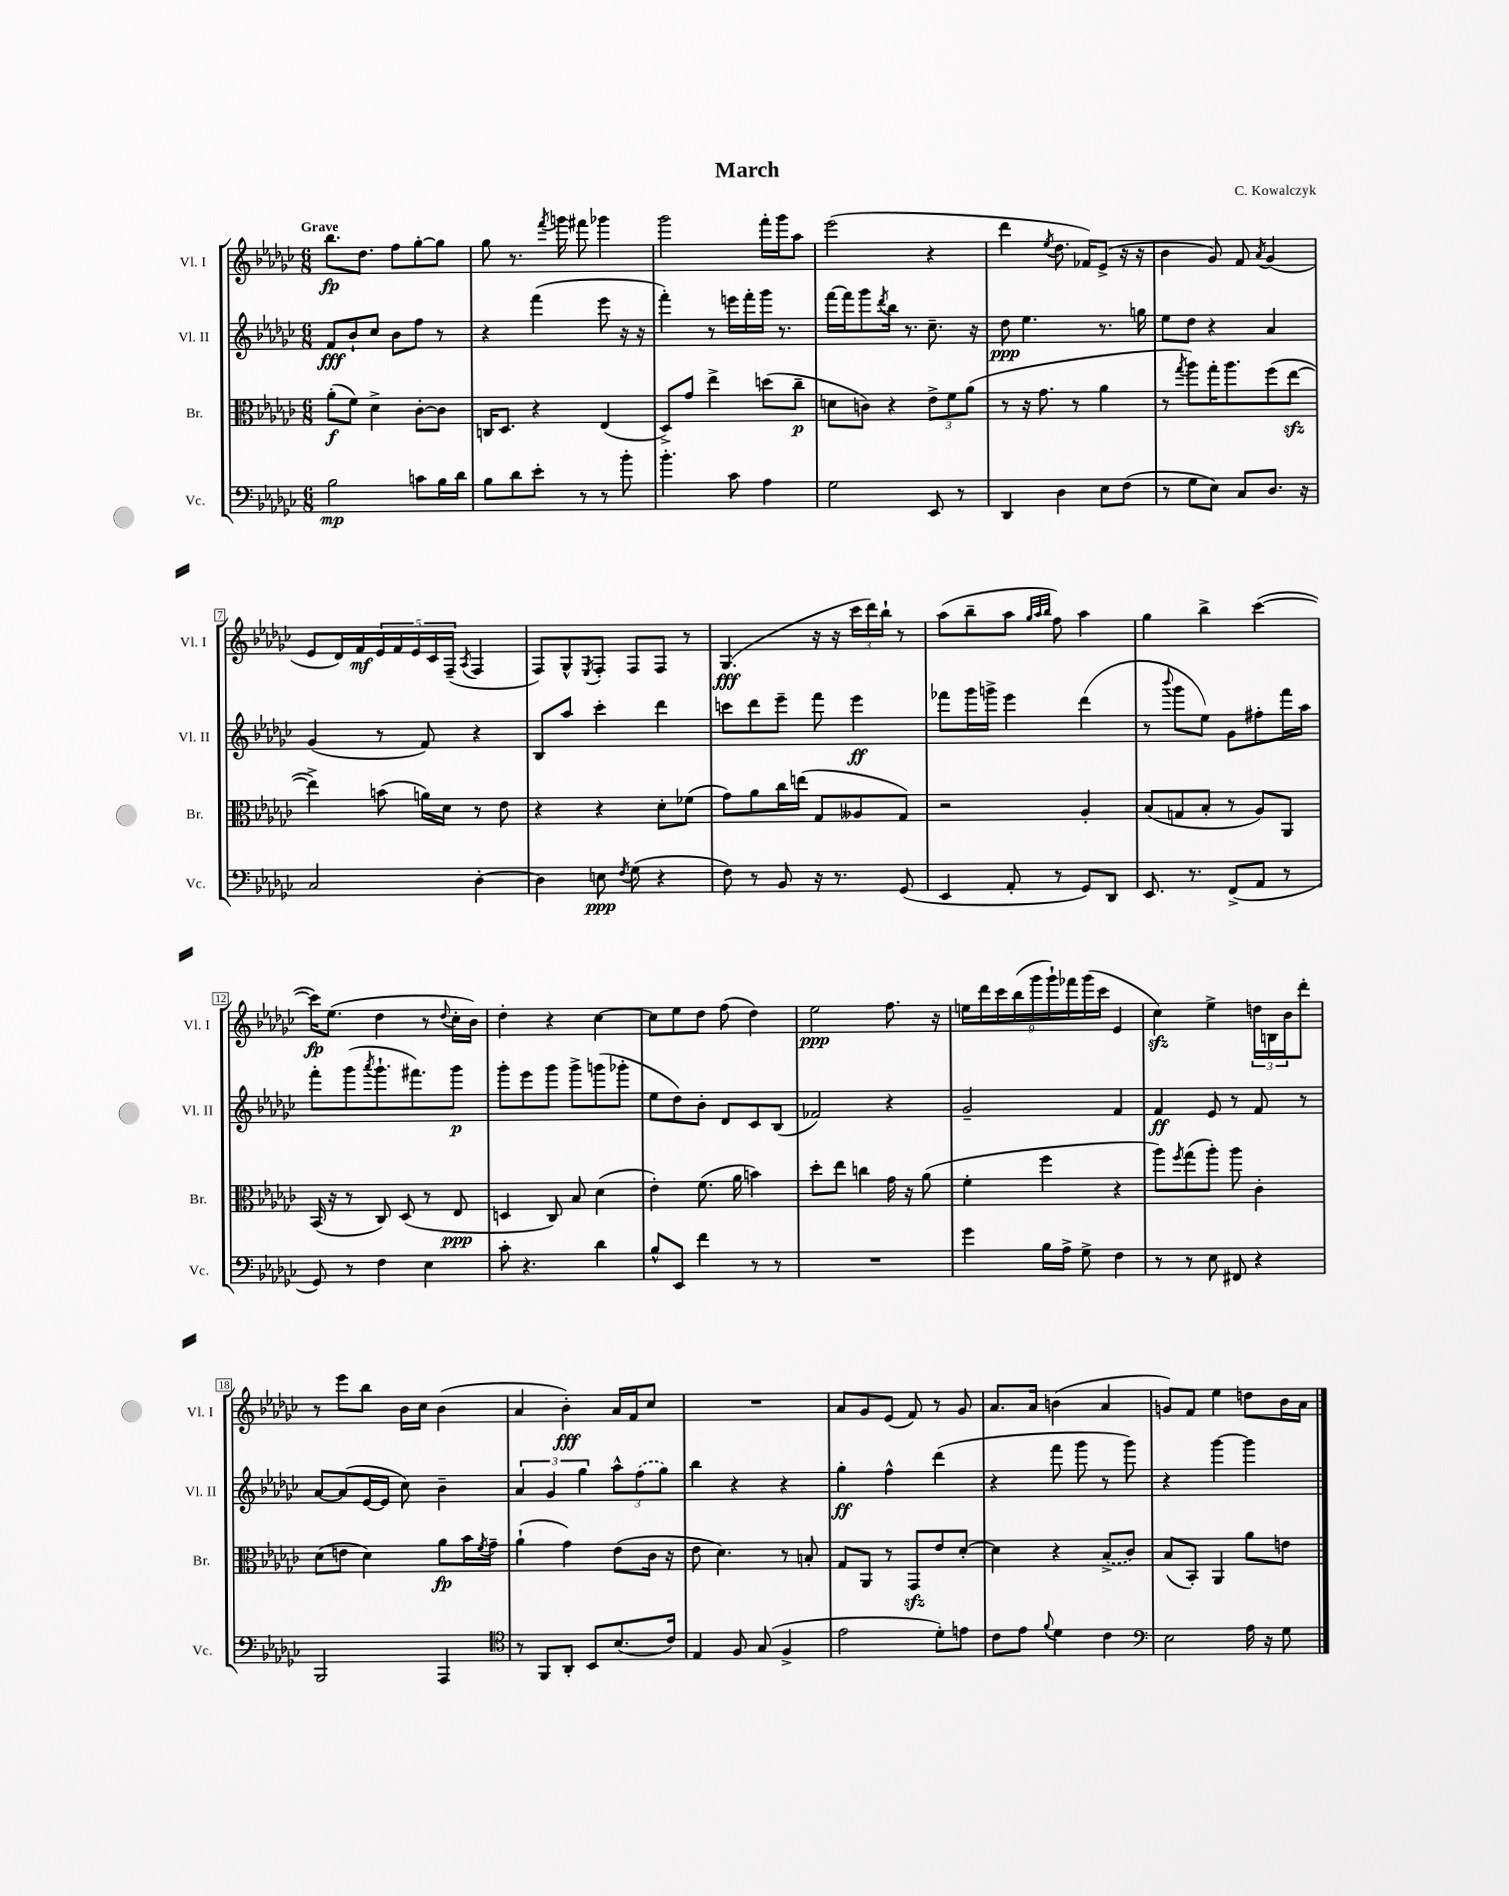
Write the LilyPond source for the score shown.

\header { title = "March" composer = "C. Kowalczyk" }
<<
\new StaffGroup <<
\new Staff = "s0" \with { instrumentName = "Vl. I" shortInstrumentName = "Vl. I" } {
    \clef treble \key ges \major \numericTimeSignature \time 6/8 \tempo "Grave"
    bes''8.\fp des''8. f''8 ges''8~-. ges''8 |
    ges''8 r8. \acciaccatura { f'''8 } g'''16 fis'''8 ges'''4 |
    ges'''2 f'''16-. ges'''16 aes''8 |
    ees'''2( r4 |
    des'''4 \acciaccatura { ees''8 } des''8. fes'16) ees'8->( r16 r16 |
    bes'4 ges'8) f'8 \acciaccatura { aes'8 } ges'4( |
    ees'8 des'16) f'16\mf \tuplet 5/4 { ees'16 f'16 ees'16 ces'16 f16--( } \acciaccatura { aes8 } f4 |
    f8) ges8-^ \acciaccatura { ees8 } f8-. f8 f8 r8 |
    ges4.\fff( r16 r16 \tuplet 3/2 { ces'''16 des'''16) bes''16-! } r8 |
    aes''8( bes''8-- aes''8 \grace { ges''32 aes''32 bes''32 } f''8) aes''4 |
    ges''4 bes''4-> ces'''4~( |
    ces'''16\fp) ees''8.( des''4 r8 \appoggiatura { des''8 } ces''16-. bes'16) |
    des''4-. r4 ces''4~ |
    ces''8 ees''8 des''8 f''8( des''4) |
    ees''2\ppp f''8. r16 |
    \tuplet 9/8 { e''16 des'''16 ces'''16 bes''16( ges'''16 ges'''16-!) fes'''16 ges'''16( ces'''16 } ees'4 |
    ces''4\sfz) ees''4-> \tuplet 3/2 { d''16 b16 bes'16 } des'''8-. |
    r8 ees'''8 bes''8 bes'16 ces''16 bes'4( |
    aes'4 bes'4-.\fff) aes'16 f'16 ces''8 |
    R2. |
    aes'8 ges'8 ees'8( f'8) r8 ges'8 |
    aes'8. aes'16 b'4( aes'4 |
    g'8) f'8 ees''4 d''8 bes'16 aes'16 \bar "|." |
}
\new Staff = "s1" \with { instrumentName = "Vl. II" shortInstrumentName = "Vl. II" } {
    \clef treble \key ges \major \numericTimeSignature \time 6/8
    f'8\fff bes'8-! ces''8 bes'8 f''8 r8 |
    r4 f'''4( ees'''8 r16 r16 |
    f'''4-.) r8 e'''16 f'''16-. ges'''16 r8. |
    f'''16~ f'''16 ges'''8 \acciaccatura { des'''8 } bes''16 r8. ces''8.-- r16 |
    des''8\ppp ees''4. r8. g''16 |
    ees''8 des''8 r4 aes'4 |
    ges'4( r8 f'8) r4 |
    bes8 aes''8 ces'''4-. des'''4 |
    c'''8 des'''8 ees'''8-- f'''8 ees'''4\ff |
    fes'''8 ges'''16 g'''16-> ees'''4 des'''4( |
    r8 \appoggiatura { bes'''8 } ges'''8 ees''8) ges'8 fis''8-. f'''16 aes''16 |
    f'''8-. ges'''8( \acciaccatura { aes'''8 } ges'''8.-! fis'''8.) ges'''8\p |
    ges'''8-. ees'''8 ges'''8 ges'''8-> g'''8( ges'''8-. |
    ees''8 des''8) bes'8-. des'8 ces'8 bes8( |
    fes'2) r4 |
    ges'2-- f'4 |
    f'4\ff ees'8 r8 f'8 r8 |
    aes'8~ aes'8( ees'16~ ees'16 ces''8) bes'4-- |
    \tuplet 3/2 { aes'4 ges'4 ges''4 } \tuplet 3/2 { aes''8-^ \once \slurDashed f''8( ges''8) } |
    bes''4 r4 r4 |
    ges''4-.\ff f''4-^ des'''4( |
    r4 f'''8 ges'''8 r8 ges'''8) |
    r4 ges'''4~ ges'''4 \bar "|." |
}
\new Staff = "s2" \with { instrumentName = "Br." shortInstrumentName = "Br." } {
    \clef alto \key ges \major \numericTimeSignature \time 6/8
    aes'8-.\f( f'8) des'4-> ces'8~-. ces'8 |
    c16 des8. r4 ees4( |
    des8->) ges'8 ees''4-> d''8( ces''8--\p |
    d'8 c'8) r4 \tuplet 3/2 { ees'8-> f'8 aes'8( } |
    r8 r16 ges'8. r8 aes'4 |
    r8 \acciaccatura { ges''8 } aes''8) ges''16-. aes''8. f''8( ees''8~\sfz |
    ees''4->) b'8( a'16) des'16 r8 ees'8 |
    r4 r4 des'8-. fes'8( |
    ges'8) aes'8 ces''16 e''16( ges8 aeses8 ges8) |
    r2 aes4-. |
    bes8( g8 bes8-. r8 aes8) aes,8 |
    bes,16( r16 r8 ces8) des8( r8 ees8\ppp |
    d4 ces8) bes8 des'4( |
    ees'4-.) f'8.( aes'16 b'4) |
    des''8-. ees''8 c''4 ges'16 r16 aes'8( |
    f'4-. f''4 r4 |
    aes''8) \acciaccatura { f''8 } ges''8( aes''8-.) aes''8 ces'4-. |
    des'8( e'8 des'4) aes'8\fp bes'16 \acciaccatura { f'8 } ges'16-- |
    aes'4-!( ges'4) ees'8( ces'16 r16 |
    ees'8 des'4.) r8 b8-. |
    ges8 aes,8 r8 ges,8\sfz ees'8 des'8~-. |
    des'4 r4 \once \slurDashed bes8->( ces'8) |
    bes8( bes,8-.) aes,4 aes'8 e'8 \bar "|." |
}
\new Staff = "s3" \with { instrumentName = "Vc." shortInstrumentName = "Vc." } {
    \clef bass \key ges \major \numericTimeSignature \time 6/8
    bes2\mp c'8 bes16 des'16 |
    bes8 des'8 ees'8-. r8 r8 bes'8-. |
    bes'4.-. ces'8 aes4 |
    ges2 ees,8 r8 |
    des,4 des4 ees8 f8( |
    r8 ges8 ees8) ces8 des8. r16 |
    ces2 des4~-. |
    des4 e8\ppp \acciaccatura { f8 } ges8( r4 |
    f8) r8 bes,8 r16 r8. ges,8( |
    ees,4 aes,8-. r8 ges,8) des,8 |
    ees,8. r8. f,8->( aes,8 r8 |
    ges,8) r8 f4 ees4 |
    ces'8-. r4. des'4 |
    bes8-^ ees,8 f'4 r8 r8 |
    R2. |
    ges'4 bes16 aes16-> ges8-> f4 |
    r8 r8 ees8 fis,8 r4 |
    bes,,2 aes,,4 |
    \clef tenor r8 f,8 aes,8-. bes,8 bes8.( ces'16) |
    ees4 f8 ges8( f4-> |
    ees'2 des'8-.) e'8 |
    ces'8 ees'8 \appoggiatura { f'8 } des'4 ces'4 |
    \clef bass ees2 aes16 r16 ges8 \bar "|." |
}
>>
>>
\layout { \context { \Score \override BarNumber.stencil = #(make-stencil-boxer 0.1 0.3 ly:text-interface::print) } }
